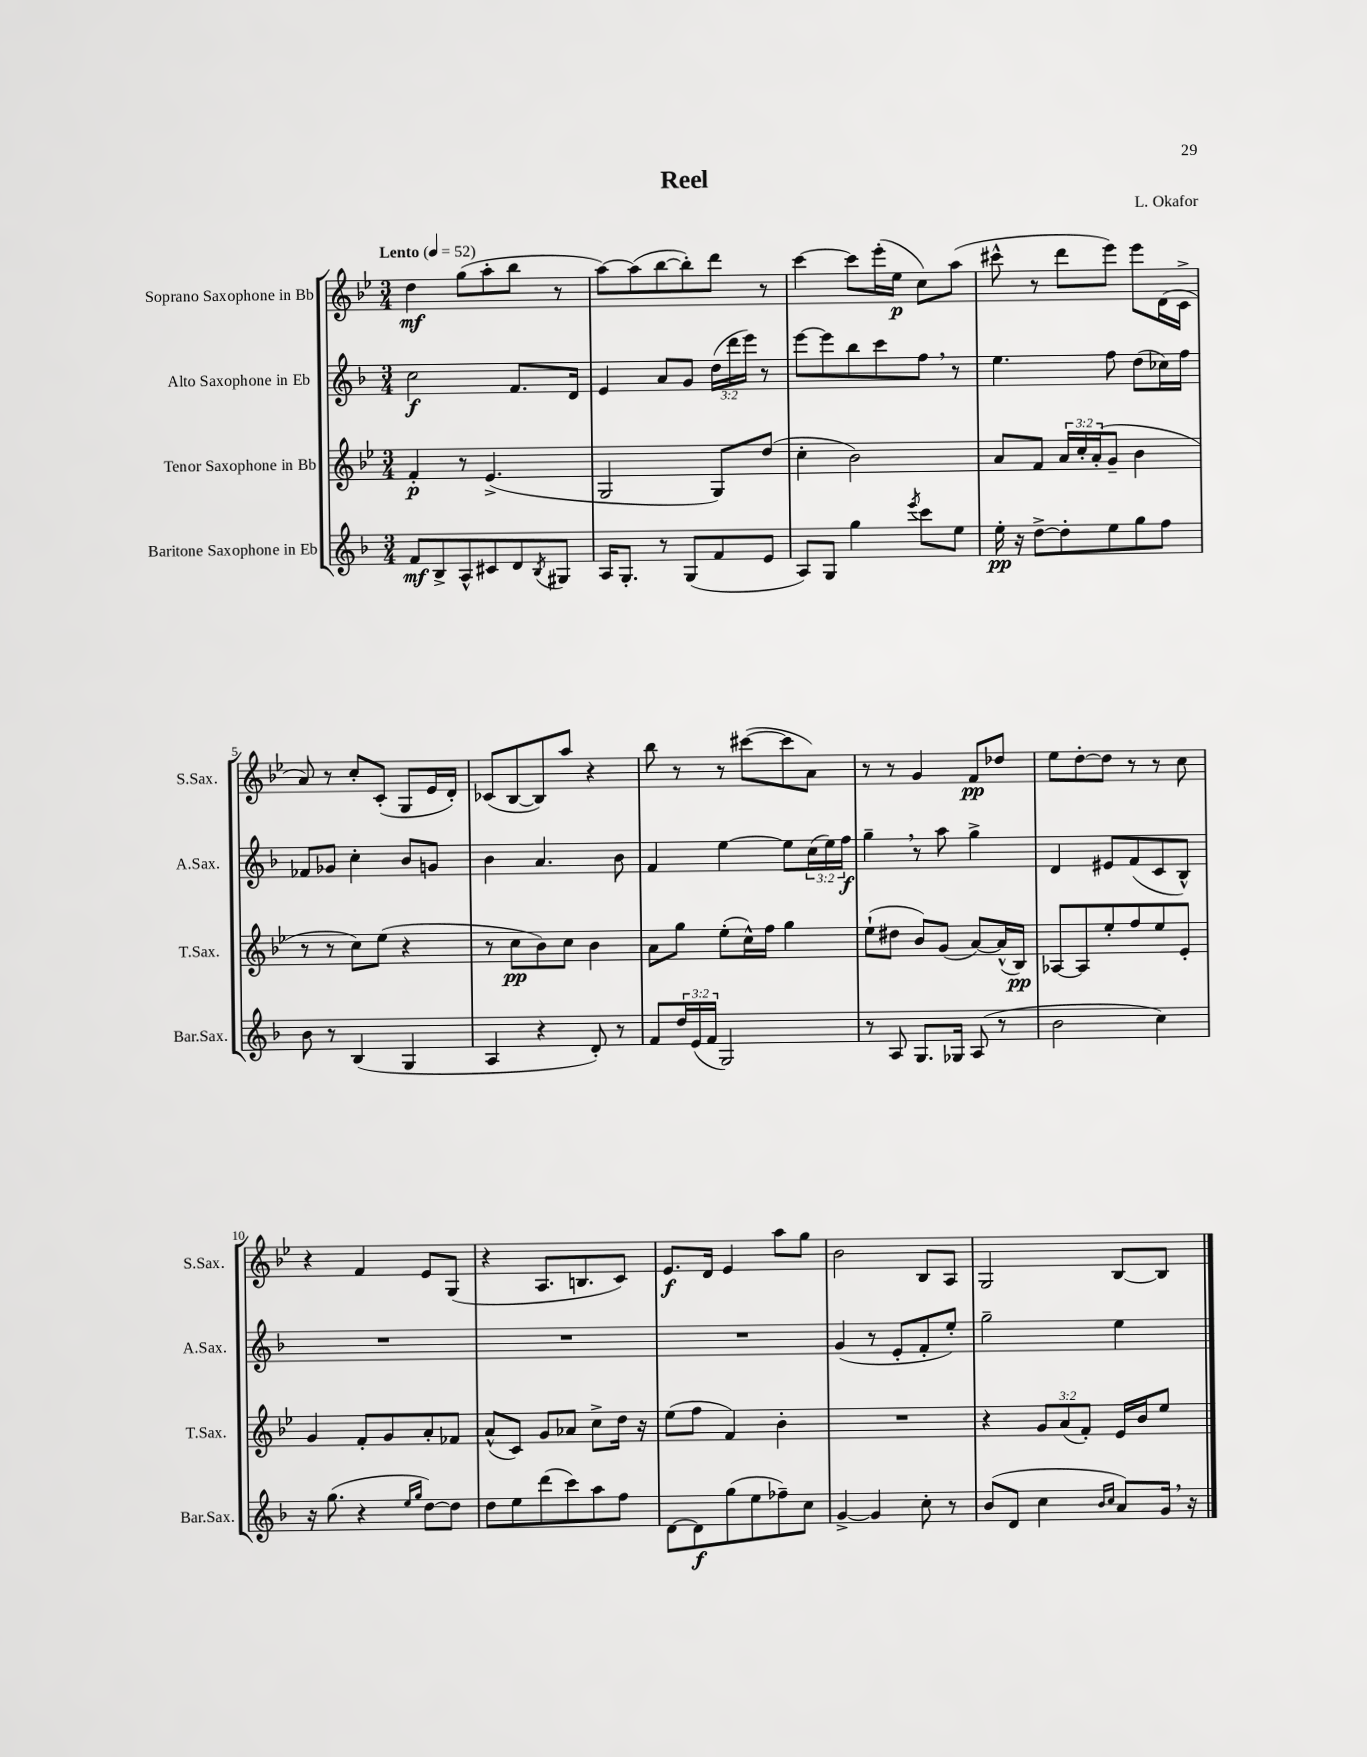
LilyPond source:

\header { title = "Reel" composer = "L. Okafor" }
<<
\new StaffGroup <<
\new Staff = "s0" \with { instrumentName = "Soprano Saxophone in Bb" shortInstrumentName = "S.Sax." } {
    \clef treble \key bes \major \numericTimeSignature \time 3/4 \tempo "Lento" 4 = 52
    d''4\mf g''8( a''8-. bes''8 r8 |
    a''8~) a''8( bes''8~ bes''8-.) d'''8 r8 |
    c'''4~ c'''8 ees'''16-.( ees''16\p c''8) a''8( |
    cis'''8-^ r8 d'''8 ees'''8) ees'''8 d'16( c'16-> |
    a'8) r8 c''8-. c'8-.( g8 ees'16 d'16-.) |
    ces'8( bes8~ bes8) a''8 r4 |
    bes''8 r8 r8 cis'''8~( cis'''8 a'8) |
    r8 r8 g'4 f'8\pp des''8 |
    ees''8 d''8~-. d''8 r8 r8 c''8 |
    r4 f'4 ees'8 g8( |
    r4 a8. b8. c'8) |
    ees'8.\f d'16 ees'4 a''8 g''8 |
    bes'2 bes8 a8 |
    g2 bes8~ bes8 \bar "|." |
}
\new Staff = "s1" \with { instrumentName = "Alto Saxophone in Eb" shortInstrumentName = "A.Sax." } {
    \clef treble \key f \major \numericTimeSignature \time 3/4 \override Staff.TupletNumber.text = #tuplet-number::calc-fraction-text
    c''2\f f'8. d'16 |
    e'4 a'8 g'8 \tuplet 3/2 { d''16( d'''16 e'''16) } r8 |
    e'''8~ e'''8 bes''8 c'''8 f''8 \breathe r8 |
    e''4. f''8 d''8( ces''16) f''16 |
    fes'8 ges'8 c''4-. bes'8 g'8 |
    bes'4 a'4. bes'8 |
    f'4 e''4~ e''8 \tuplet 3/2 { c''16( e''16) f''16\f } |
    g''4-- \breathe r8 a''8 g''4-> |
    d'4 eis'8 f'8( c'8 bes8-^) |
    R2. |
    R2. |
    R2. |
    g'4( r8 e'8-. f'8-. e''8-.) |
    g''2-- e''4 \bar "|." |
}
\new Staff = "s2" \with { instrumentName = "Tenor Saxophone in Bb" shortInstrumentName = "T.Sax." } {
    \clef treble \key bes \major \numericTimeSignature \time 3/4 \override Staff.TupletNumber.text = #tuplet-number::calc-fraction-text
    f'4-.\p r8 ees'4.->( |
    g2 g8) d''8( |
    c''4-. bes'2) |
    a'8 f'8 \tuplet 3/2 { a'16 c''16-. a'16-.( } g'8-- bes'4 |
    r8 r8 c''8) ees''8( r4 |
    r8 c''8\pp bes'8) c''8 bes'4 |
    a'8 g''8 ees''8-.( c''16-^) f''16 g''4 |
    ees''8-!( dis''8 bes'8) g'8( a'8~) a'16-^( bes16\pp) |
    aes8~ aes8 ees''8-. f''8 ees''8 ees'8-. |
    g'4 f'8-. g'8 a'8-. fes'8 |
    a'8-^( c'8) g'8 aes'8 c''8-> d''16 r16 |
    ees''8( f''8 f'4) bes'4-. |
    R2. |
    r4 \tuplet 3/2 { g'8 a'8( f'8-.) } ees'16 bes'16 ees''8 \bar "|." |
}
\new Staff = "s3" \with { instrumentName = "Baritone Saxophone in Eb" shortInstrumentName = "Bar.Sax." } {
    \clef treble \key f \major \numericTimeSignature \time 3/4 \override Staff.TupletNumber.text = #tuplet-number::calc-fraction-text
    f'8\mf bes8-> a8-^ cis'8 d'8 \acciaccatura { bes8 } gis8 |
    a16 g8.-. r8 g8( f'8 e'8 |
    a8) g8 g''4 \acciaccatura { e'''8 } c'''8 e''8 |
    e''16-.\pp r16 d''8~-> d''8-. e''8 g''8 f''8 |
    bes'8 r8 bes4( g4 |
    a4 r4 d'8-.) r8 |
    f'8 \tuplet 3/2 { d''16 e'16( f'16 } g2) |
    r8 a8 g8. ges16 a8( r8 |
    bes'2 c''4) |
    r16 g''8.( r4 \grace { e''16 g''16 } d''8~) d''8 |
    d''8 e''8 d'''8( c'''8) a''8 f''8 |
    d'8~ d'8\f g''8( e''8 fes''8--) c''8 |
    g'4~-> g'4 c''8-. r8 |
    bes'8( d'8 c''4 \grace { bes'16 c''16 } a'8) g'16 \breathe r16 \bar "|." |
}
>>
>>
